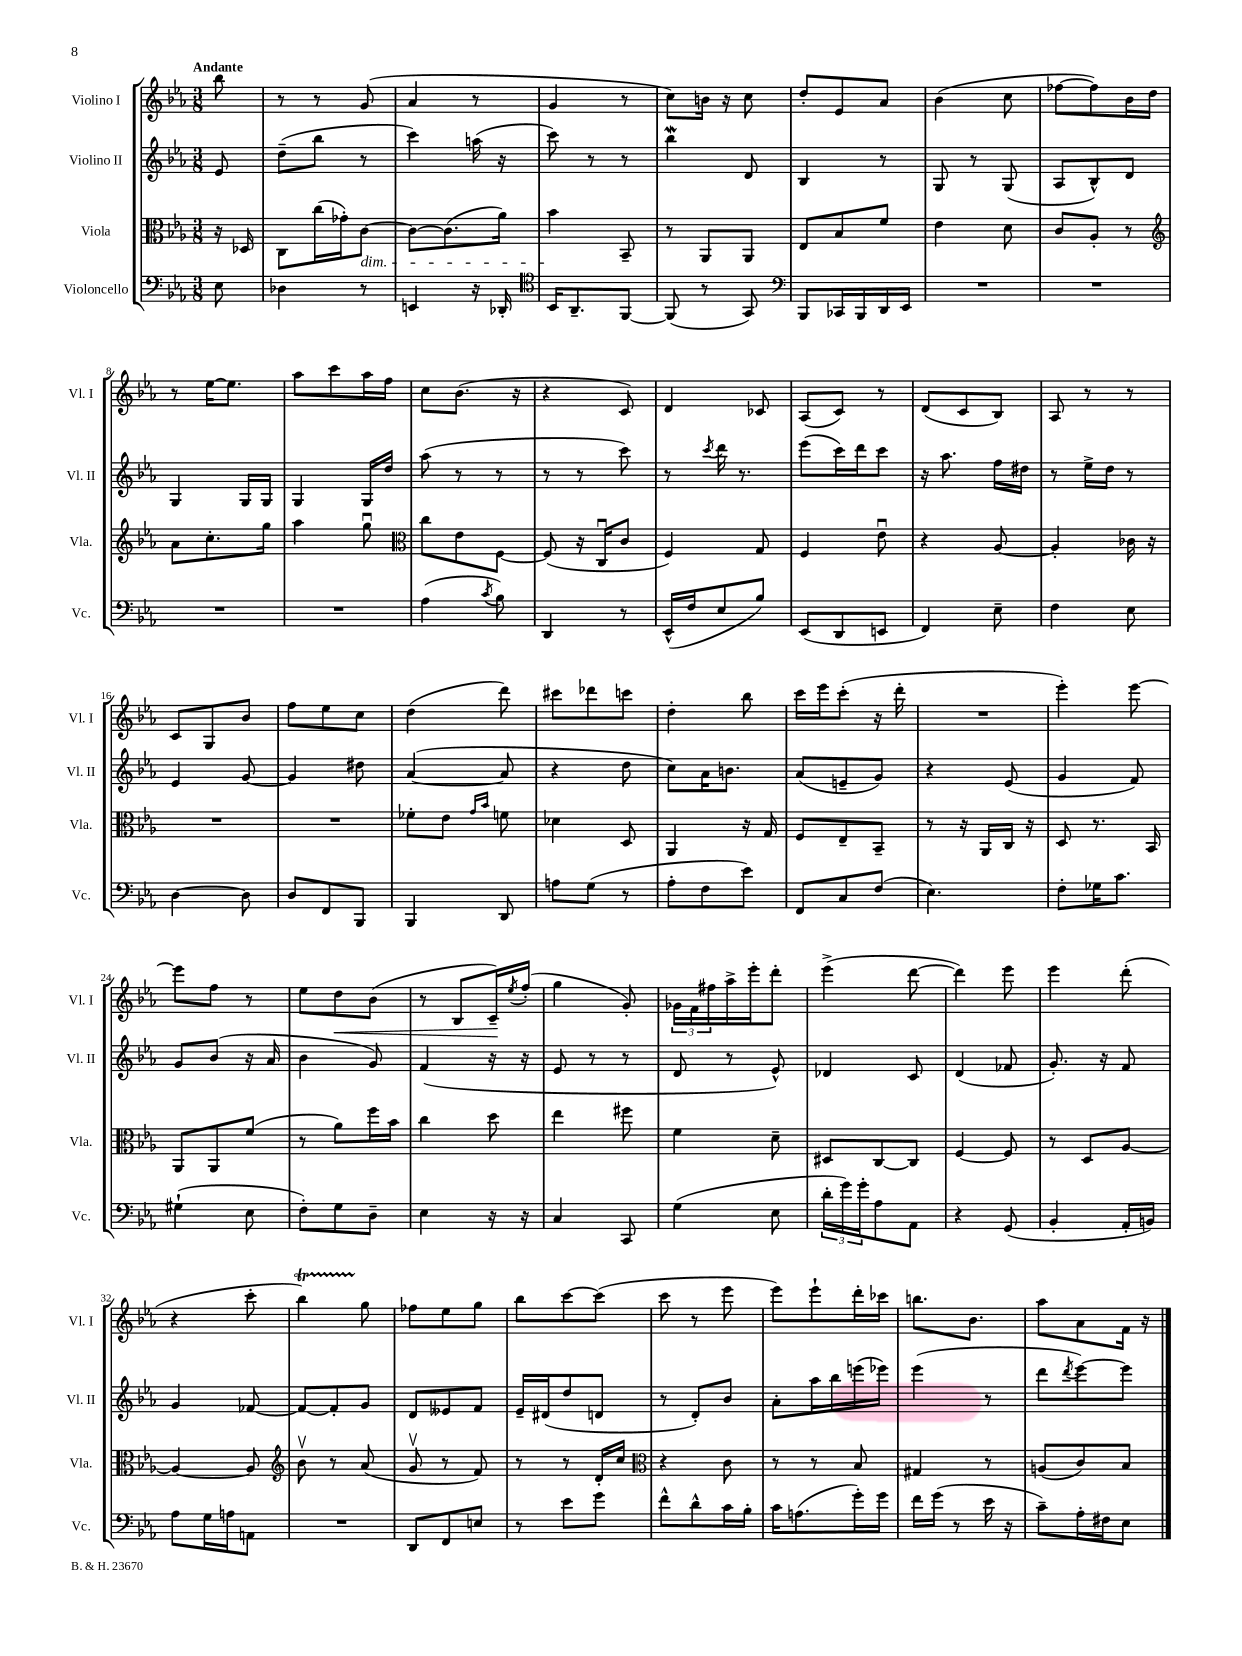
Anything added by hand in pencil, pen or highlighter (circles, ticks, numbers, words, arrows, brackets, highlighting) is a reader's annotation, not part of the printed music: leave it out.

**kern	**kern	**kern	**kern
*staff4	*staff3	*staff2	*staff1
*clefF4	*clefC3	*clefG2	*clefG2
*k[b-e-a-]	*k[b-e-a-]	*k[b-e-a-]	*k[b-e-a-]
*M3/8	*M3/8	*M3/8	*M3/8
8E-\	16r	8e-/	8bb-\
.	16D-/	.	.
=	=	=	=
4D-\	8C\L	(8dd~\L	8r
.	(16cc\L	8bb-\J	8r
.	16g-'\J)	.	.
8r	[8c\J	8r	(8g/
=	=	=	=
4EE/	8c\_L	4ccc\)	4a-/
.	(8.c\]	.	.
16r	.	(16aa\	8r
16DD-'/	16a-\Jk)	16r	.
=	=	=	=
*clefC4	*	*	*
16BB-/LK	4b-\	8ccc\)	4g/
8.AA-~/	.	.	.
.	.	8r	.
[8FF/J	8BB-~/	8r	8r
=	=	=	=
(8FF/]	8r	4bb-\	8cc\L)
8r	8AA-/L	.	16b\Jk
.	.	.	16r
8GG/)	8AA-/J	8d/	8cc\
=	=	=	=
*clefF4	*	*	*
8BBB-/L	8E-/L	4B-/	8dd'/L
16CC-/L	8B-/	.	8e-/
16BBB-/	.	.	.
16DD/	8f/J	8r	8a-/J
16EE-/JJ	.	.	.
=	=	=	=
4.r	4e-\	8G/	(4b-\
.	.	8r	.
.	8d\	(8G/	8cc\
=	=	=	=
4.r	8c/L	8A-/L	[8ff-\L
.	8A-'/J	8B-^^/)	8ff-\])
.	8r	8d/J	16b-\L
.	.	.	16dd\JJ
=	=	=	=
*	*clefG2	*	*
4.r	8a-\L	4G/	8r
.	8.cc'\	.	[16ee-\LK
.	.	.	8.ee-\]J
.	.	16G/LL	.
.	16gg\Jk	16G/JJ	.
=	=	=	=
4.r	4aa-\	4G/	8aa-\L
.	.	.	8ccc\
.	8ggu\	16G/LL	16aa-\L
.	.	16dd/JJ	16ff\JJ
=	=	=	=
*	*clefC3	*	*
(4A-\	8cc\L	(8aa-\	8cc\L
.	8e-\	8r	(8.b-\J
8qc/	.	.	.
8B-\)	[8F\J	8r	.
.	.	.	16r
=	=	=	=
4DD/	(8F/]	8r	4r
.	16r	8r	.
.	16Cu/LK	.	.
8r	8c/J	8ccc\)	8c/)
=	=	=	=
(16EE-^^/LL	4F/)	8r	4d/
16F/J	.	.	.
.	.	8qccc/	.
8E-/	.	16ddd\	.
.	.	8.r	.
8B-/J)	8G/	.	8c-/
=	=	=	=
(8EE-/L	4F/	(8eee-\L	(8A-/L
8DD/	.	16ccc\L)	8c/J)
.	.	16ddd\J	.
8EE/J	8e-u\	8ccc\J	8r
=	=	=	=
4FF/)	4r	16r	(8d/L
.	.	8.aa-\	.
.	.	.	8c/
8E-~\	[8A-/	16ff\LL	8B-/J)
.	.	16dd#\JJ	.
=	=	=	=
4F\	4A-'/]	8r	8A-/
.	.	16ee-^\LL	8r
.	.	16dd\JJ	.
8E-\	16c-\	8r	8r
.	16r	.	.
=	=	=	=
[4D\	4.r	4e-/	8c/L
.	.	.	8G/
8D\]	.	[8g/	8b-/J
=	=	=	=
8D/L	4.r	4g/]	8ff\L
8FF/	.	.	8ee-\
8BBB-/J	.	8dd#\	8cc\J
=	=	=	=
4BBB-/	8f-'\L	([4a-/	(4dd\
.	8e-\J	.	.
.	16qqg/LL	.	.
.	16qqb-/JJ	.	.
8DD/	8f\	8a-/]	8ddd\)
=	=	=	=
8A\L	4d-\	4r	8ccc#\L
(8G\J	.	.	8ddd-\
8r	8D/	8dd\	8ccc\J
=	=	=	=
8A-'\L	4AA-/	8cc\L)	4dd'\
8F\	.	16a-\K	.
.	.	8.b\J	.
8e-\J)	16r	.	8bb-\
.	16G/	.	.
=	=	=	=
8FF/L	8F/L	(8a-/L	16ccc\LL
.	.	.	16eee-\J
8C/	8E-~/	8e~/	(8ccc'\J
(8F/J	8BB-~/J	8g/J)	16r
.	.	.	16ddd'\
=	=	=	=
4.E-\)	8r	4r	4.r
.	16r	.	.
.	16AA-/LL	.	.
.	16C/JJ	(8e-/	.
.	16r	.	.
=	=	=	=
8F'\L	8D/	4g/	4eee-'\)
16G-\K	8.r	.	.
8.c\J	.	.	.
.	.	8f/)	[8eee-\
.	16BB-/	.	.
=	=	=	=
(4G#`\	8AA-/L	8g/L	8eee-\]L
.	8AA-/	(8b-/J	8ff\J
8E-\	(8f/J	16r	8r
.	.	16a-/	.
=	=	=	=
8F'\L)	8r	4b-\	8ee-\L
8G\	8a-\L)	.	8dd\
8D~\J	16ff\L	8g/)	(8b-\J
.	16b-\JJ	.	.
=	=	=	=
4E-\	4cc\	(4f/	8r
.	.	.	8B-/L
16r	8dd\	16r	16c~/L)
.	.	.	8qee-/
16r	.	16r	(16ff'/JJ
=	=	=	=
4C/	4ee-\	8e-/	4gg\
.	.	8r	.
8CC/	8ff#\	8r	8g'/)
=	=	=	=
(4G\	4f\	8d/	24g-\LL
.	.	.	24f\
.	.	.	24ff#\
.	.	8r	16aa-^\
.	.	.	16eee-'\J
8E-\	8d~\	8e-^^/)	8ddd'\J
=	=	=	=
24d'\LL	8D#/L	4d-/	(4eee-^\
24g\)	.	.	.
24g'\J	.	.	.
8A-\	[8C/	.	.
8AA-\J	8C/]J	8c/	[8ddd\
=	=	=	=
4r	[4F/	(4d/	4ddd\])
(8GG/	8F/]	8f-/	8eee-\
=	=	=	=
4BB-'/	8r	8.g'/)	4eee-\
.	8D/L	.	.
.	.	16r	.
16AA-'/LL	[8A-/J	8f/	(8ddd'\
16BB/JJ)	.	.	.
=	=	=	=
8A-\L	4A-/_	4g/	4r
16G\L	.	.	.
16A\J	.	.	.
8AA\J	8A-/]	[8f-/	8ccc'\
=	=	=	=
*	*clefG2	*	*
4.r	8b-v\	8f-/_L	4bb-\)
.	8r	8f-'/]	.
.	(8a-/	8g/J	8gg\
=	=	=	=
8DD/L	8gv/	8d/L	8ff-\L
8FF/	8r	8e--/	8ee-\
8E/J	8f/)	8f/J	8gg\J
=	=	=	=
8r	8r	16e-~/LL	8bb-\L
.	.	(16d#/J	.
8e-\L	8r	8dd/	[8ccc\
8g\J	16d'/LL	8d/J	(8ccc\]J
.	16cc/JJ	.	.
=	=	=	=
*	*clefC3	*	*
8f^^\L	4r	8r	8ccc\
8d^^\	.	8d'/L)	8r
16c\L	8c\	8b-/J	8eee-\
16B-'\JJ	.	.	.
=	=	=	=
16c\LK	8r	8a-'\L	8eee-\L)
(8.A\	.	.	.
.	8r	16aa-\L	8eee-`\
.	.	16bb-\	.
16g'\L)	8B-/	(16eee\	16ddd'\L
16g\JJ	.	16eee-\JJ)	16ccc-\JJ
=	=	=	=
16f\LL	4G#/	(4eee-\	8.bb\L
(16g\JJ	.	.	.
8r	.	.	.
.	.	.	8.b-\J
16e-\	8r	8r	.
16r	.	.	.
=	=	=	=
8c~\L)	(8A/L	8ddd\L	8aa-\L
.	.	8qddd/	.
16A-'\L	8c/)	[8eee-\)	8a-\
16F#\J	.	.	.
8E-\J	8B-/J	8eee-\]J	16f\Jk
.	.	.	16r
==	==	==	==
*-	*-	*-	*-
